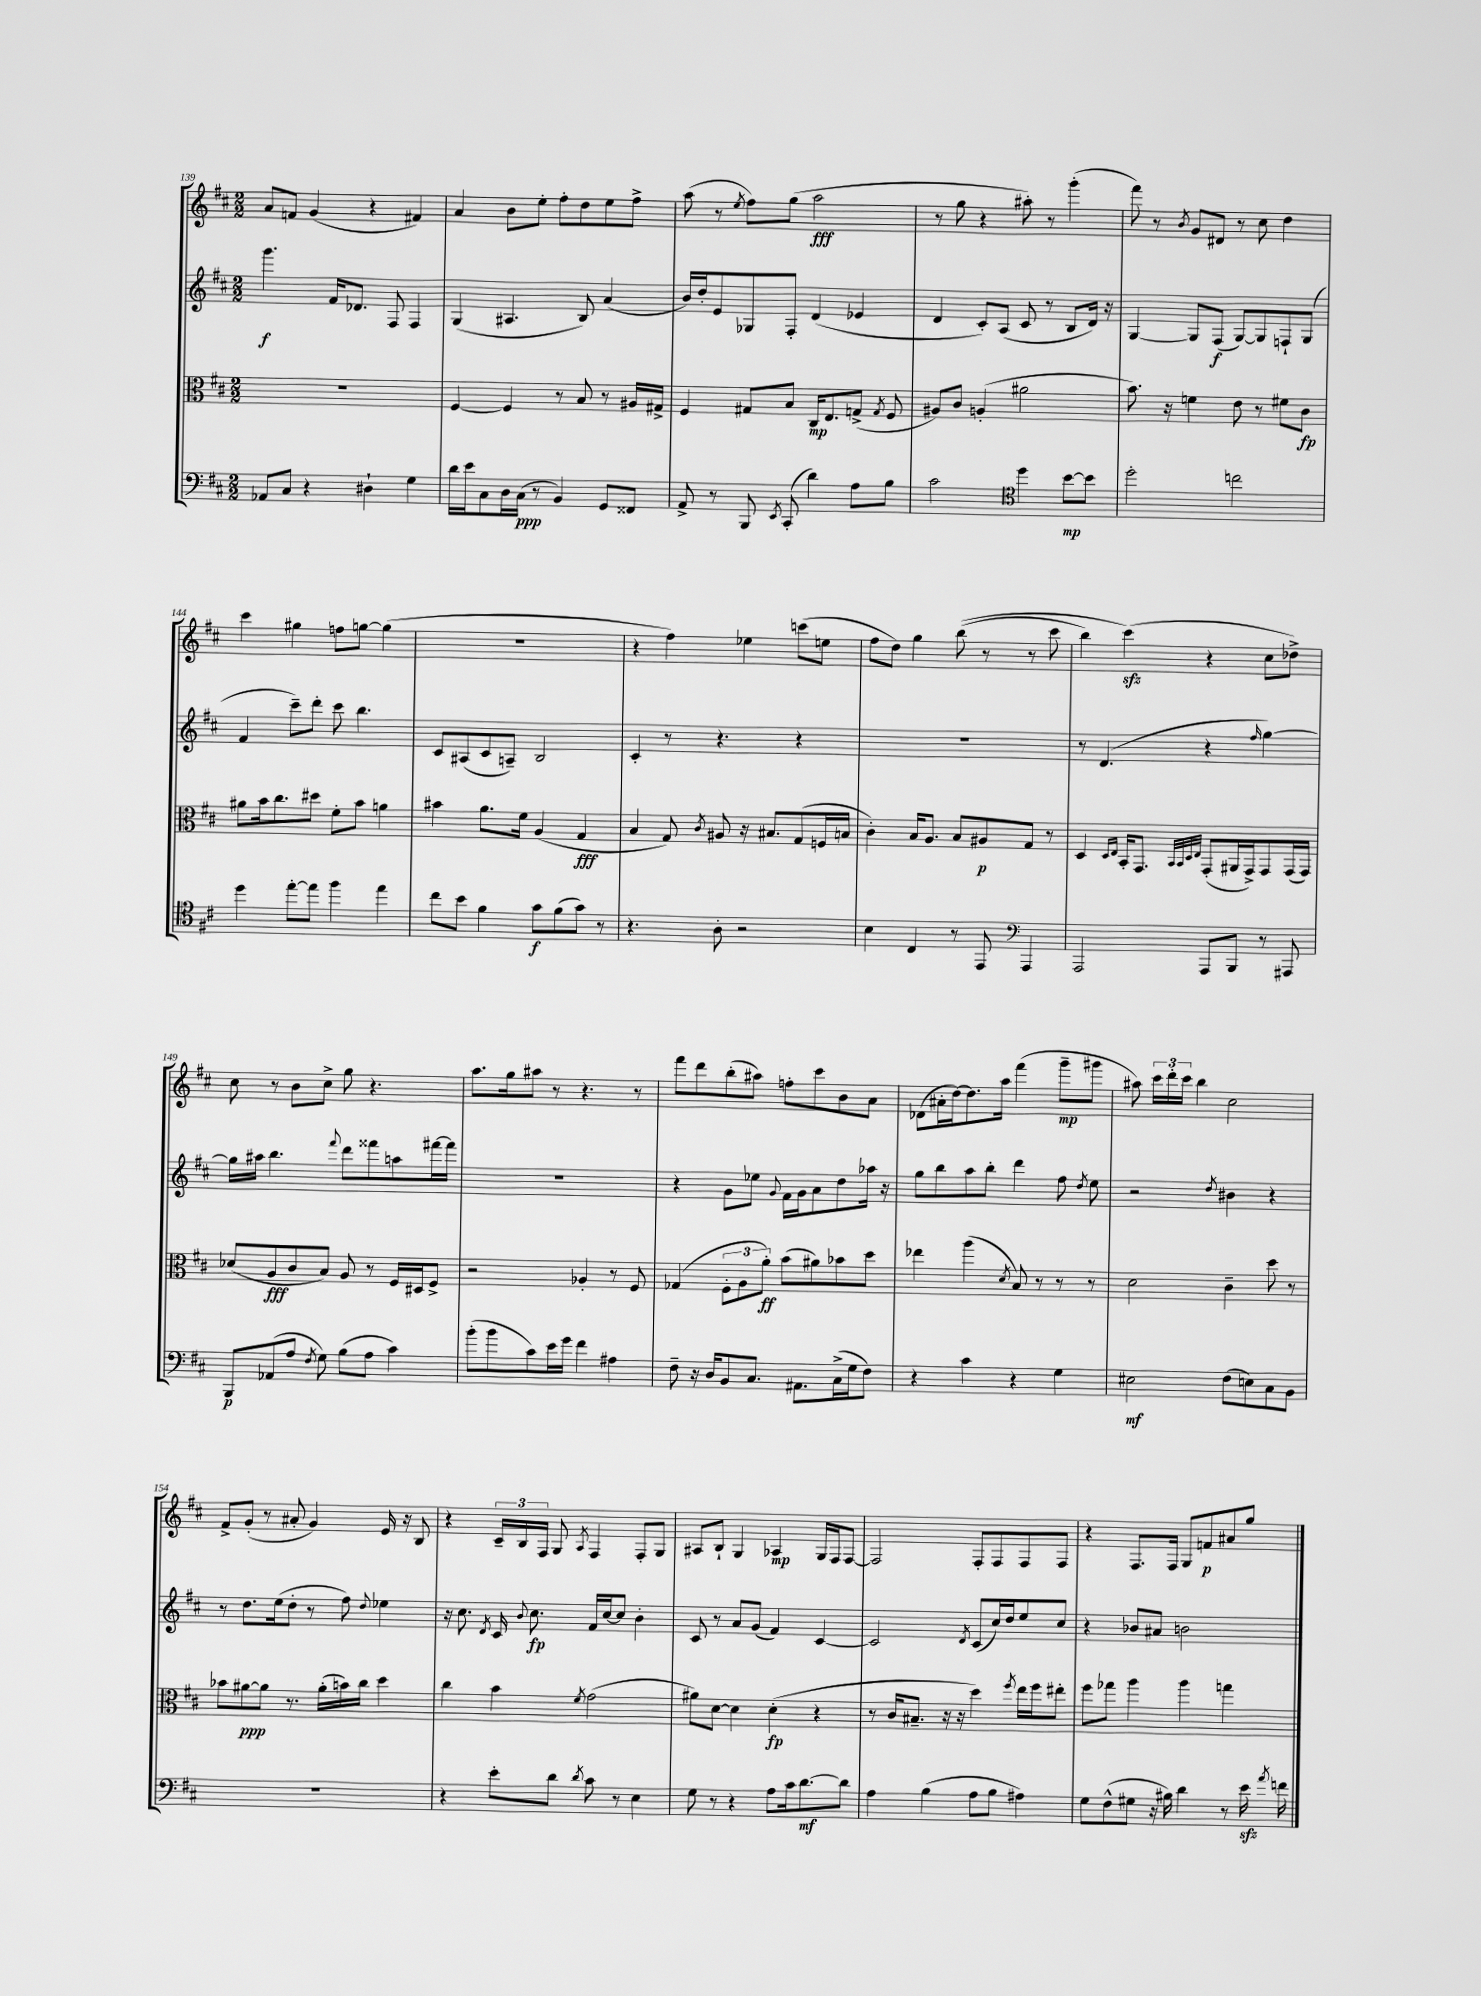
<<
\new StaffGroup <<
\new Staff = "s0" {
    \clef treble \key d \major \numericTimeSignature \time 2/2
    \autoBeamOff a'8[ f'8] g'4( r4 fis'4) |
    a'4 b'8[ e''8]-. fis''8[-. d''8 e''8 fis''8]-> |
    a''8( r8 \acciaccatura { e''8 } fis''8[) g''8]( a''2\fff |
    r8 g''8 r4 ais''8-.) r8 g'''4-.( |
    fis'''8) r8 \acciaccatura { b'8 } g'8[ dis'8] r8 cis''8 d''4 |
    cis'''4 gis''4 f''8[ g''8]~ g''4( |
    R1 |
    r4 fis''4) ees''4 c'''8[( e''8] |
    fis''8[ d''8]) g''4 b''8(\( r8 r8 cis'''8 |
    b''4) cis'''4\sfz(\) r4 cis''8[ des''8]->) |
    cis''8 r8 b'8[ cis''8]-> g''8 r4. |
    a''8.[ g''16 ais''8] r8 r4. r8 |
    fis'''8[ d'''8 b''8-.( ais''8]) f''8[-. cis'''8 b'8 a'8] |
    des'8[( ais'16-. d''16~) d''8. a''16] fis'''4( g'''8[--\mp gis'''8] |
    ais''8) \tuplet 3/2 { cis'''16[ d'''16-. cis'''16] } b''4 cis''2 |
    fis'8[-> g'8]-.( r8 ais'8-. g'4) e'16 r16 b8 |
    r4 \tuplet 3/2 { cis'16[-- b16 fis16] } g8 \acciaccatura { a8 } fis4 fis8[-. g8] |
    ais8[ b8]-! g4 aes4\mp g16[ fis16 fis8]~ |
    fis2 fis8[-. fis8 fis8 fis8] |
    r4 fis8.[ fis16] g8[ f'8\p ais'8 g''8] \bar "|." |
}
\new Staff = "s1" {
    \clef treble \key d \major \numericTimeSignature \time 2/2
    \autoBeamOff g'''4.\f fis'16[ des'8.] fis8 fis4 |
    g4( ais4. b8) a'4( |
    b'16[) d''16-. e'8 ges8 fis8]-. d'4( ees'4 |
    d'4 cis'8[-.) a8]( cis'8 r8 b8[ d'16]) r16 |
    g4~ g8[ fis8]\f( g8[~) g8 f8-! g8]( |
    fis'4 cis'''8[--) d'''8]-. cis'''8 b''4. |
    cis'8[ ais8( cis'8 a8]--) b2 |
    cis'4-. r8 r4. r4 |
    R1 |
    r8 d'4.( r4 \grace { fis''16 } g''4~) |
    g''16[ ais''16] b''4. \appoggiatura { fis'''8 } d'''8[ fisis'''8 a''8 fis'''16~ fis'''16] |
    R1 |
    r4 g'8[ ees''8] \appoggiatura { g'8 } fis'16[ g'16 a'8 d''8 aes''16] r16 |
    g''8[ b''8 a''8 b''8]-. d'''4 fis''8 \acciaccatura { d''8 } e''8 |
    r2 \acciaccatura { d''8 } bis'4 r4 |
    r8 d''8.[ e''16( d''8]-. r8 fis''8) \appoggiatura { d''8 } ees''4 |
    r16 cis''8. \acciaccatura { d'8 } cis'16 \appoggiatura { b'8 } cis''8.\fp fis'16[ cis''16~ cis''8] b'4-. |
    cis'8 r8 a'8[ g'8]( fis'4) cis'4~ |
    cis'2 \acciaccatura { d'8 } cis'8[( cis''16) d''16 e''8 cis''8] |
    r4 bes'8[ ais'8] b'2 \bar "|." |
}
\new Staff = "s2" {
    \clef alto \key d \major \numericTimeSignature \time 2/2
    \autoBeamOff R1 |
    fis4~ fis4 r8 b8 r8 ais16[ gis16]-> |
    fis4 gis8[ b8] cis16[\mp e8. g8]->( \acciaccatura { g8 } fis8 |
    ais8[) cis'8] a4-.( ais'2 |
    b'8.) r16 f'4 e'8 r8 fis'8[ cis'8]\fp |
    ais'8[ b'16 cis''8. dis''8] fis'8[-. b'8] a'4 |
    bis'4 a'8.[ fis'16] a4( g4\fff |
    b4 g8) \acciaccatura { cis'8 } ais8 r16 bis8.[ g8( f16 b16] |
    cis'4-.) b16[ a8.] b8[ ais8\p g8] r8 |
    d4 \grace { d16[ e16] } b,16[-. g,8.] \grace { b,32[ b,32 d32 e32] } g,8[-.( ais,16 g,16->) g,8 g,16( g,16]) |
    des'8[( a8\fff cis'8 b8]) a8 r8 fis16[ dis16 fis8]-> |
    r2 aes4-. r8 fis8 |
    ges4( \tuplet 3/2 { fis8[-. a8 a'8]-.\ff) } b'8[( ais'8) bes'8 d''8] |
    ees''4 a''4( \acciaccatura { d'8 } b8) r8 r8 r8 |
    d'2 cis'4-- d''8 r8 |
    bes'8[ ais'8~\ppp ais'8] r8. ais'16[-.( b'16) cis''16] d''4 |
    cis''4 b'4 \acciaccatura { fis'8 } g'2( |
    ais'8[) d'8]~ d'4 d'4-.\fp( r4 |
    r8 cis'16[ bis8.]-- r16 r16 d''4) \acciaccatura { fis''8 } e''16[ fis''16 eis''8]-. |
    fis''8[ ges''8] a''4 a''4 g''4 \bar "|." |
}
\new Staff = "s3" {
    \clef bass \key d \major \numericTimeSignature \time 2/2
    \autoBeamOff aes,8[ cis8] r4 dis4-! g4 |
    d'16[ e'16 cis8 d16 cis16]\ppp( r8 b,4) g,8[ fisis,8] |
    a,8-> r8 b,,8 \acciaccatura { e,8 } cis,8-.( d'4) a8[ b8] |
    cis'2 \clef tenor d''4 b'8[~\mp b'8] |
    d''2-. c''2 |
    d''4 e''8[~-. e''8] fis''4 e''4 |
    cis''8[ b'8] fis'4 g'8[\f fis'8( g'8]) r8 |
    r4. a8-. r2 |
    b4 cis4 r8 e,8 \clef bass a,,4 |
    a,,2 a,,8[ b,,8] r8 ais,,8 |
    b,,8[\p aes,8( a8] \acciaccatura { fis8 } g8) b8[( a8] cis'4) |
    b'8[-.( b'8 cis'8) e'16 g'16] fis'4 ais4 |
    fis8-- r16 d16[ b,8 cis8.] ais,8.[ cis16->( g16 fis8]) |
    r4 cis'4 r4 g4 |
    eis2\mf fis8[( e8) cis8 b,8] |
    R1 |
    r4 e'8[-. d'8] \acciaccatura { d'8 } cis'8 r8 e4 |
    g8 r8 r4 a8[ cis'16 d'8.~\mf d'8] |
    a4 b4( a8[ b8] ais4) |
    g8[ fis8-^( gis8] r16 bis16) d'4 r8 e'16\sfz \acciaccatura { a'8 } f'16 \bar "|." |
}
>>
>>
\layout { \context { \Score currentBarNumber = #139 } }
